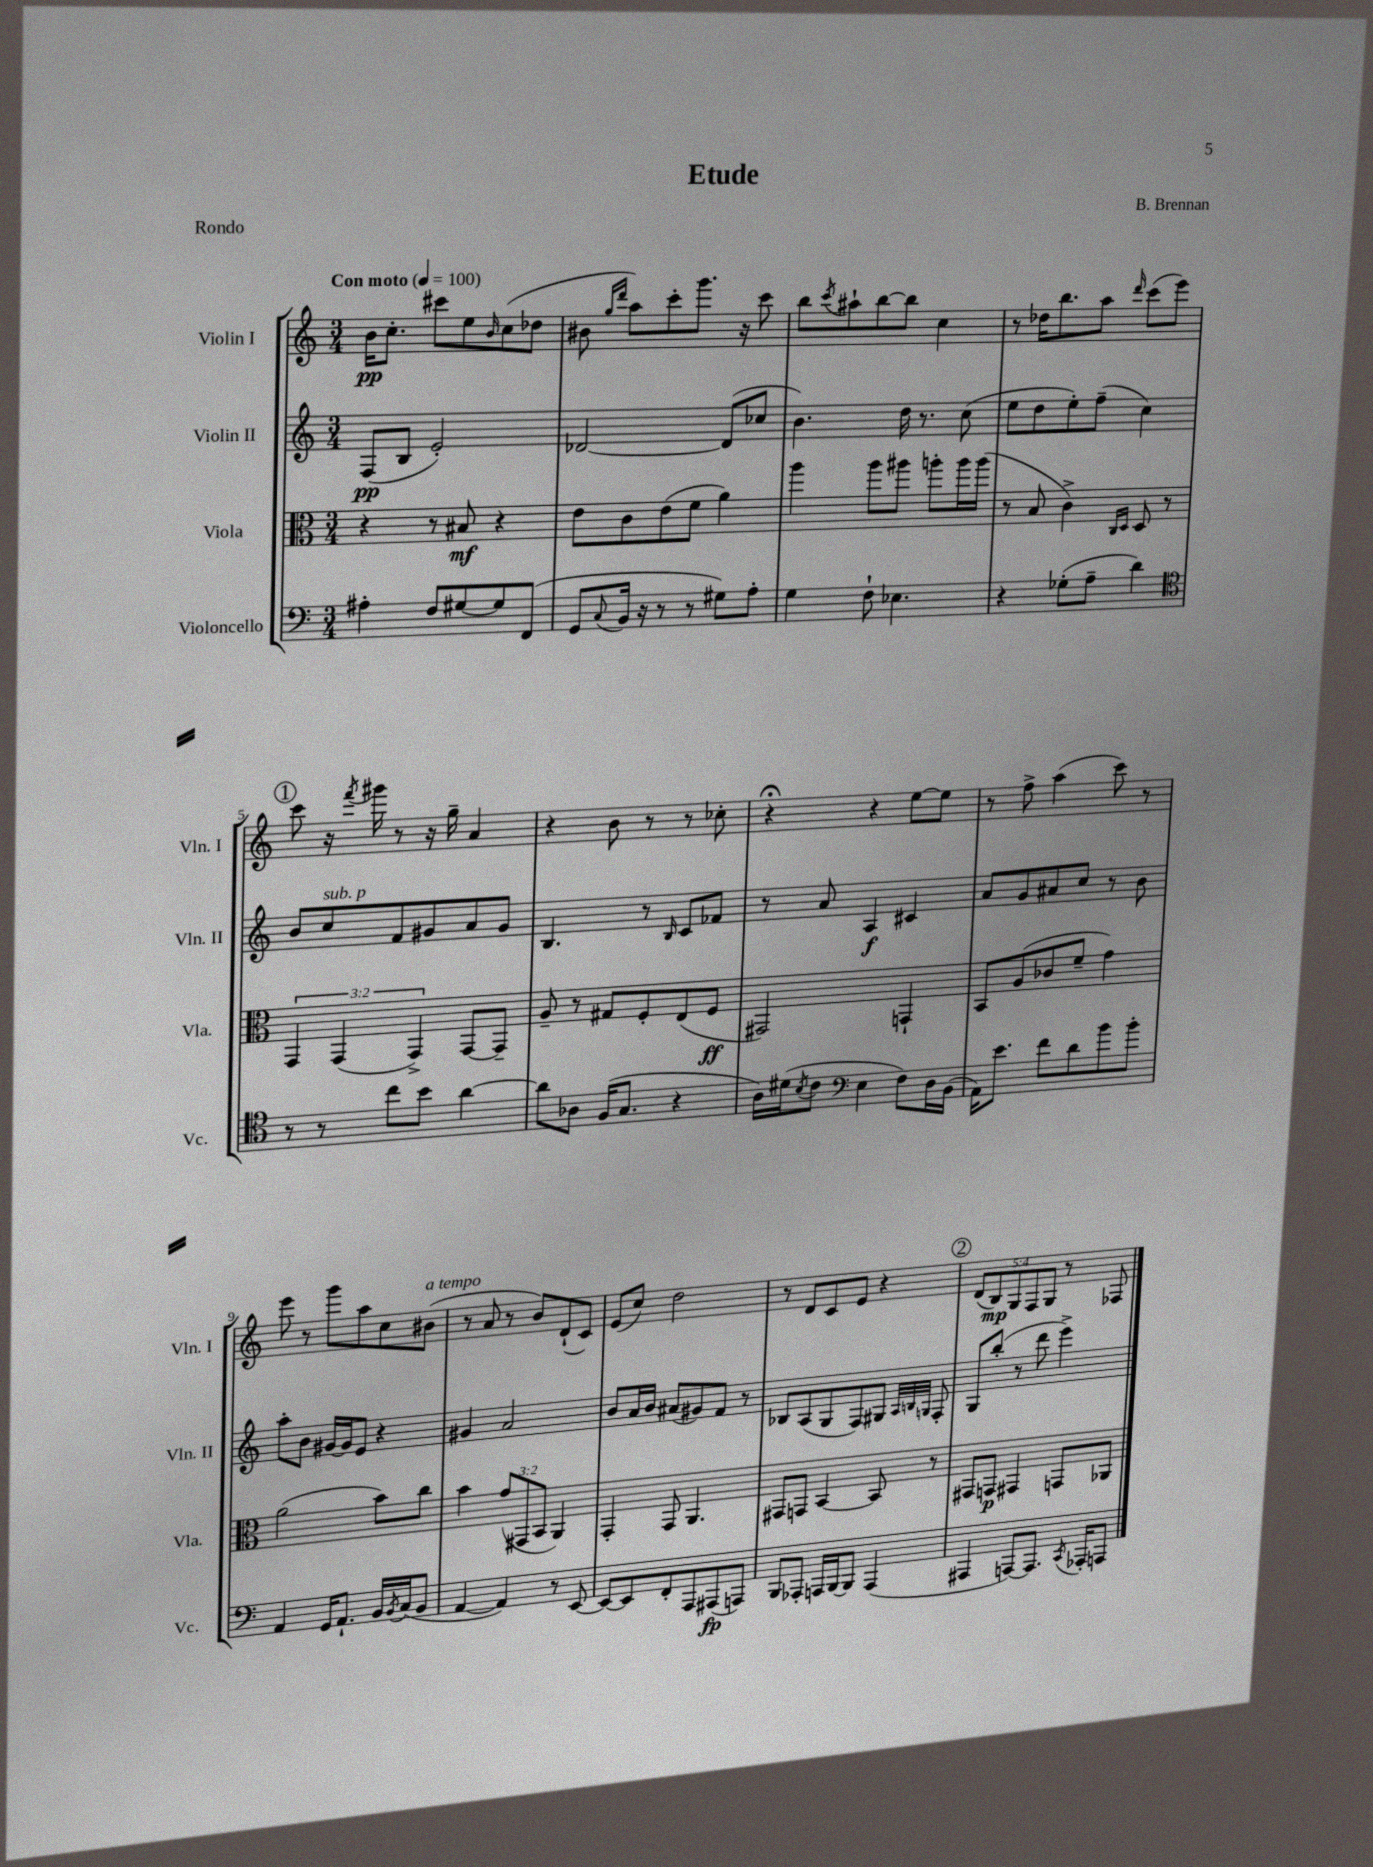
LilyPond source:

\header { title = "Etude" composer = "B. Brennan" piece = "Rondo" }
<<
\new StaffGroup <<
\new Staff = "s0" \with { instrumentName = "Violin I" shortInstrumentName = "Vln. I" } {
    \clef treble \key c \major \numericTimeSignature \time 3/4 \override Staff.TupletNumber.text = #tuplet-number::calc-fraction-text \tempo "Con moto" 4 = 100
    b'16\pp c''8.-. cis'''8 e''8 \grace { b'16 } c''8( des''8 |
    bis'8 \grace { g''16 d'''16 } a''8) c'''8-. g'''8. r16 c'''8 |
    b''8 \acciaccatura { c'''8 } ais''8-! b''8~ b''8 c''4 |
    r8 des''16 b''8. a''8 \grace { d'''16 } c'''8( e'''8) |
    \mark \markup { \circle "1" } c'''8 r16 \acciaccatura { f'''8 } gis'''16 r8 r16 g''16-- a'4 |
    r4 b'8 r8 r8 ces''8-. |
    r4\fermata r4 e''8~ e''8 |
    r8 f''8-> a''4( c'''8) r8 |
    e'''8 r8 g'''8 a''8 c''8 bis'8^\markup { \italic "a tempo" }( |
    r8 a'8 r8 b'8) d'8-!( c'8) |
    e'8( c''8) d''2 |
    r8 d'8 c'8 e'8 r4 |
    \mark \markup { \circle "2" } \tuplet 5/4 { d'8( b8\mp) g8 f8 g8 } r8 fes8 \bar "|." |
}
\new Staff = "s1" \with { instrumentName = "Violin II" shortInstrumentName = "Vln. II" } {
    \clef treble \key c \major \numericTimeSignature \time 3/4
    f8\pp( b8 e'2-.) |
    des'2~ des'8( ces''8 |
    b'4.) d''16 r8. c''8( |
    e''8 d''8 e''8-.) f''8--( c''4) |
    \mark \markup { \circle "1" } b'8 c''8^\markup { \italic "sub. p" } f'8 gis'8 a'8 gis'8 |
    b4. r8 \grace { b16 } c'8 fes'8 |
    r8 a'8 a4\f cis'4 |
    a'8 g'8 ais'8 c''8 r8 b'8 |
    a''8-. b'8 gis'16~ gis'16 e'8 r4 |
    gis'4 a'2 |
    b'8 a'16 b'16 ais'8( gis'8) f'8 r8 |
    bes8 a8( g8 f8) gis8 \grace { a32 b32 g32 } f8-. |
    \mark \markup { \circle "2" } g8 b''8-.( r8 d'''8 e'''4->) \bar "|." |
}
\new Staff = "s2" \with { instrumentName = "Viola" shortInstrumentName = "Vla." } {
    \clef alto \key c \major \numericTimeSignature \time 3/4 \override Staff.TupletNumber.text = #tuplet-number::calc-fraction-text
    r4 r8 bis8\mf r4 |
    e'8 c'8 e'8( f'8 a'4) |
    a''4 a''8 ais''8 a''8-. a''16 a''16( |
    r8 b8 c'4->) \grace { c16 d16 } d8 r8 |
    \mark \markup { \circle "1" } \tuplet 3/2 { g,4 g,4( g,4->) } g,8~ g,8-- |
    a8-- r8 gis8 f8-. e8( f8\ff |
    gis,2) g,4-! |
    b,8 a8( ces'8 f'8-- g'4) |
    a'2( b'8) c''8 |
    b'4 \tuplet 3/2 { g'8( gis,8 b,8 } a,4) |
    g,4-. g,8 a,4. |
    gis,8 g,8 b,4~ b,8 r8 |
    \mark \markup { \circle "2" } gis,8 g,8\p gis,4 g,8 aes,8 \bar "|." |
}
\new Staff = "s3" \with { instrumentName = "Violoncello" shortInstrumentName = "Vc." } {
    \clef bass \key c \major \numericTimeSignature \time 3/4
    ais4-. f8 gis8~ gis8 f,8( |
    g,8 \appoggiatura { c8 } b,16 r16 r8 r8 gis8) a8-. |
    g4 f8-! ees4. |
    r4 ges8-.( a8-- d'4) |
    \mark \markup { \circle "1" } \clef tenor r8 r8 c''8 b'8 a'4~ |
    a'8 aes8 f16( g8. r4 |
    a16) dis'16( \acciaccatura { b8 } c'8 \clef bass e4 f8) d16 b,16( |
    a,16) e'8. f'8 d'8 b'8 b'8-. |
    a,4 g,16 a,8.-! b,16 \acciaccatura { b,8 } c16( b,8 |
    a,4~ a,4) r8 e,8~ |
    e,8~ e,8 f,8-. a,,8 ais,,8\fp( a,,8) |
    b,,8 aes,,8-. a,,16 b,,16~ b,,8 a,,4( |
    \mark \markup { \circle "2" } ais,,4 a,,8~) a,,8. \acciaccatura { c,8 } aes,,16-. a,,8 \bar "|." |
}
>>
>>
